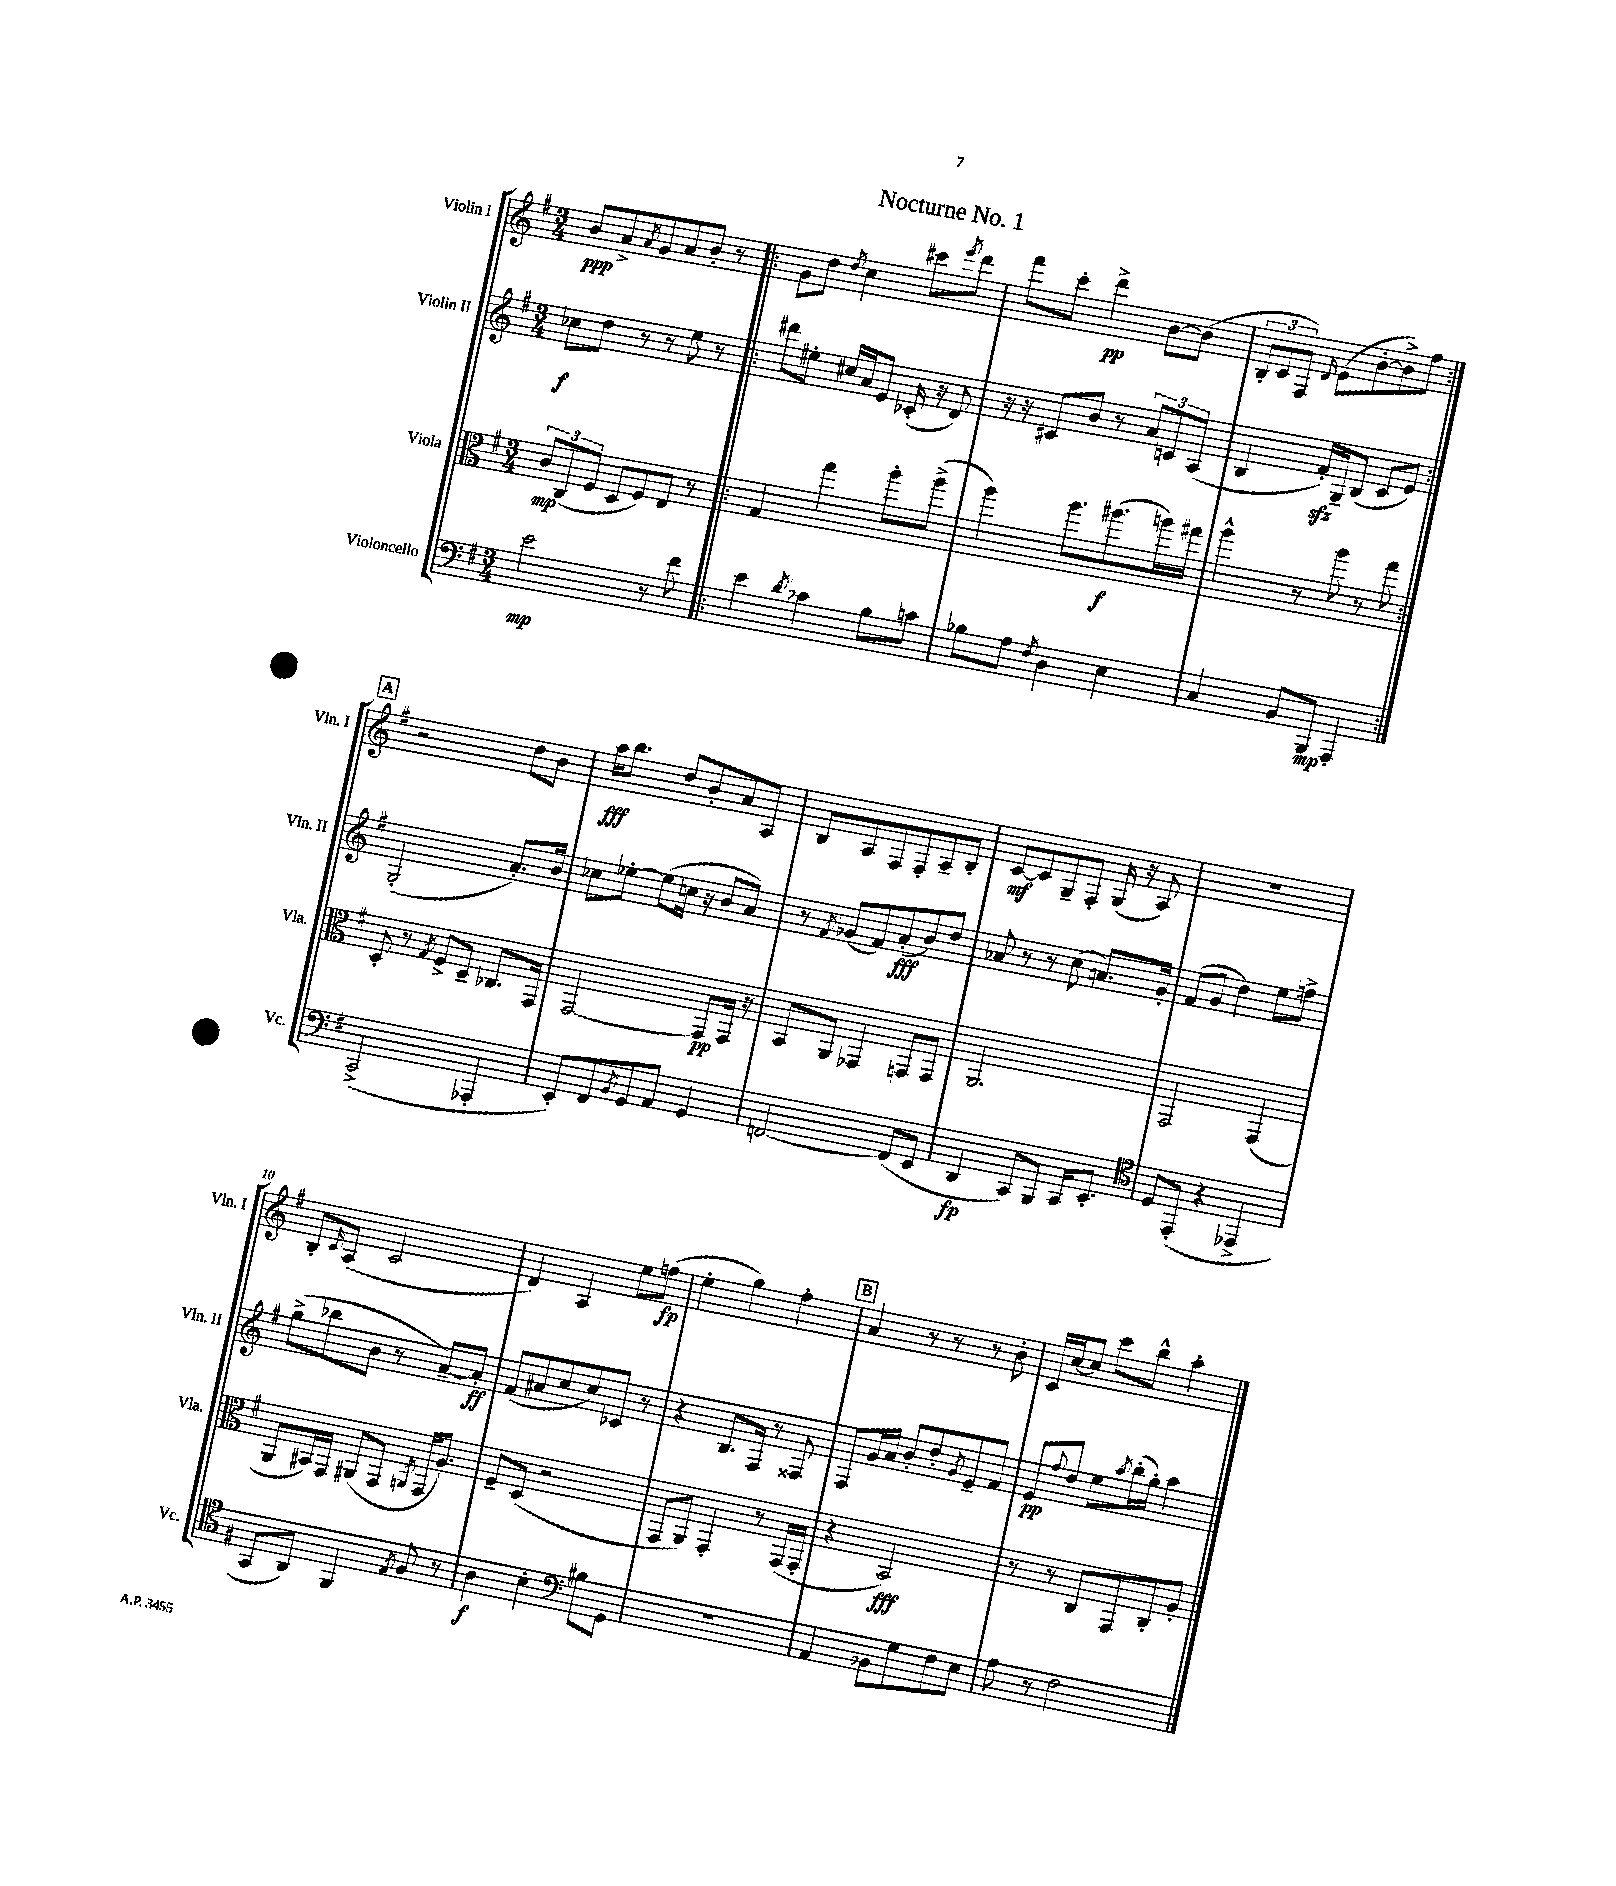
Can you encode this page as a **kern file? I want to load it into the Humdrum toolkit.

**kern	**dynam	**kern	**dynam	**kern	**dynam	**kern	**dynam
*part4	*part4	*part3	*part3	*part2	*part2	*part1	*part1
*staff4	*staff4	*staff3	*staff3	*staff2	*staff2	*staff1	*staff1
*I"Violoncello	*	*I"Viola	*	*I"Violin II	*	*I"Violin I	*
*I'Vc.	*	*I'Vla.	*	*I'Vln. II	*	*I'Vln. I	*
*clefF4	*	*clefC3	*	*clefG2	*	*clefG2	*
*k[f#]	*	*k[f#]	*	*k[f#]	*	*k[f#]	*
*M3/4	*	*M3/4	*	*M3/4	*	*M3/4	*
=1	=1	=1	=1	=1	=1	=1	=1
2e\	mp	12c/L	mp	8cc-X\L	f	8b/L	ppp
.	.	(12C/	.	.	.	.	.
.	.	.	.	8dd\J	.	8a^/	.
.	.	12F#/J	.	.	.	.	.
.	.	.	.	.	.	8qa/	.
.	.	8D/L	.	8r	.	8g/	.
.	.	8F#/)	.	8r	.	8a/	.
8r	.	8E/J	.	8ee\	.	8b'/J	.
8f#\	.	8r	.	8r	.	8r	.
=2!|:	=2!|:	=2!|:	=2!|:	=2!|:	=2!|:	=2!|:	=2!|:
4e\	.	4G/	.	8ddd#X\L	.	8g\L	.
.	.	.	.	8ee#X'\J	.	8dd\J	.
8qd/	.	.	.	.	.	8qdd/	.
4c-X\	.	4gg\	.	16cc#X/LL	.	4cc\	.
.	.	.	.	16a/J	.	.	.
.	.	.	.	8e/J	.	.	.
8B\L	.	8aa'\L	.	(16c-X'/	.	8ccc#X\L	.
.	.	.	.	16r	.	.	.
.	.	.	.	.	.	8qeee/	.
8cn\J	.	(8aa^\J	.	8d/)	.	8ddd\J	.
=3	=3	=3	=3	=3	=3	=3	=3
8B-X\L	.	4aa\)	.	16r	.	8fff#\L	.
.	.	.	.	16r	.	.	.
8A\J	.	.	.	8c#X/L	.	8ccc'\J	.
8qF#/	.	.	.	.	.	.	.
4D\	.	8.aa\L	.	8b/J	.	4ddd^\	pp
.	.	.	.	8r	.	.	.
.	.	(8.aa#X\	f	.	.	.	.
4E\	.	.	.	12a/L	.	[8b\L	.
.	.	.	.	12cn/	.	.	.
.	.	16aan\L)	.	.	.	(8b\J]	.
.	.	.	.	(12A/J	.	.	.
.	.	16gg#X\JJ	.	.	.	.	.
=4	=4	=4	=4	=4	=4	=4	=4
4C/	.	4aa^^\	.	4B/	.	12B'/L	.
.	.	.	.	.	.	12c/	.
.	.	.	.	.	.	12F#/J)	.
.	.	.	.	.	.	16qqd/	.
8BB/L	.	8r	.	16f#zz'/LL)	.	(8e\L	.
.	.	.	.	16G~/J	.	.	.
8BBB/J	mp	8aa\	.	(8B/J	.	[8b'\	.
4AAA'/	.	8r	.	8c/L	.	8b^\])	.
.	.	8gg\	.	8e/J)	.	8ff#\J	.
!!LO:LB:g=z
!!LO:REH:place=s1:t=A
=5:|!	=5:|!	=5:|!	=5:|!	=5:|!	=5:|!	=5:|!	=5:|!
(2CC^/	.	8D'/	.	(2G'/	.	2r	.
.	.	8r	.	.	.	.	.
.	.	8qG/	.	.	.	.	.
.	.	8F#^/L	.	.	.	.	.
.	.	8D~/J	.	.	.	.	.
4AAA-X'/	.	8.C-X/L	.	8.a'/L)	.	8dd\L	.
.	.	.	.	.	.	8b\J	.
.	.	16GG/Jk	.	16b/Jk	.	.	.
=6	=6	=6	=6	=6	=6	=6	=6
8EE'/L)	.	[2GG/	.	8cc-X\L	.	16aa\KL	fff
.	.	.	.	.	.	8.bb\J	.
8FF#/	.	.	.	[8ee-X'\J	.	.	.
8qBB/	.	.	.	.	.	.	.
8GG/	.	.	.	(8ee-\L]	.	8dd/L	.
8AA/J	.	.	.	16ccn\Jk	.	8b'/	.
.	.	.	.	16r	.	.	.
4GG/	.	8GG/L]	pp	8b/L	.	8a/	.
.	.	16GG/Jk	.	8a/J)	.	8A/J	.
.	.	16r	.	.	.	.	.
=7	=7	=7	=7	=7	=7	=7	=7
[2FFn/	.	8BB/L	.	8r	.	8B/L	.
.	.	.	.	8qf#/	.	.	.
.	.	8AA/J	.	(8g-X/L	.	8A/	.
.	.	4GG-X/	.	8f#/)	.	8F#/	.
.	.	.	.	(8a'/	fff	8F#'/	.
(8FF/L]	.	8GGn/L	.	8b/)	.	8A~/	.
8EE/J	.	8GG/J	.	8dd/J	.	8B'/J	.
=8	=8	=8	=8	=8	=8	=8	=8
4DD/	fp	2.AA/	.	8a-X/	.	[8c/L	mf
.	.	.	.	8r	.	8c/]	.
8CC/L)	.	.	.	8r	.	8G~/	.
8BBB/J	.	.	.	(8cc\	.	8F#'/J	.
16CC/KL	.	.	.	8.an/L)	.	(16G/	.
8.EE'/J	.	.	.	.	.	16r	.
.	.	.	.	.	.	8A/)	.
.	.	.	.	16g'/Jk	.	.	.
=9	=9	=9	=9	=9	=9	=9	=9
*clefC4	*	*	*	*	*	*	*
8D/L	.	2GG/	.	(8f#/L	.	2.r	.
(8EE'/J	.	.	.	8g/J	.	.	.
4r	.	.	.	4dd\)	.	.	.
4EE-X^/	.	(4GG/	.	8ee\L	.	.	.
.	.	.	.	8ffn^\J	.	.	.
!!LO:LB:g=z
=10	=10	=10	=10	=10	=10	=10	=10
8GG/L	.	8AA/L	.	(8gg^\L	.	8B'/L	.
.	.	.	.	.	.	16qqc/	.
8AA/J)	.	16BB#X/L)	.	8bb-X\	.	(8A/J	.
.	.	16GG/JJ	.	.	.	.	.
4FF#/	.	(8AA#X/L	.	8b\J	.	2c/	.
.	.	8GG/J	.	8r	.	.	.
8qE/	.	8qAAn/	.	.	.	.	.
8F#/	.	16GG/KL	.	[8a~/L)	.	.	.
.	.	8.A/J)	.	.	.	.	.
8r	.	.	.	8a'/J]	ff	.	.
=11	=11	=11	=11	=11	=11	=11	=11
4A\	f	8F#~/L	.	(8f#/L	.	4d/)	.
.	.	(8D/J	.	8a#X/	.	.	.
4B'\	.	2r	.	8cc/	.	4A/	.
.	.	.	.	8cc/)	.	.	.
*clefF4	*	*	*	*	*	*	*
8B#X\L	.	.	.	8c-X/J	.	8ee\L	.
8GG\J	.	.	.	8r	.	(8ffn\J	fp
=12	=12	=12	=12	=12	=12	=12	=12
2.r	.	8GG/L	.	4r	.	4ee'\	.
.	.	8AA/J)	.	.	.	.	.
.	.	4GG'/	.	8.B/L	.	4gg\)	.
.	.	.	.	16F#/Jk	.	.	.
.	.	8r	.	8r	.	4ff#'\	.
.	.	(16GG/LL	.	8F##X/	.	.	.
.	.	16GG'/JJ	.	.	.	.	.
!!LO:REH:place=s1:t=B
=13	=13	=13	=13	=13	=13	=13	=13
4AA/	.	4r	.	8F#/L	.	4a/	.
.	.	.	.	16g/L	.	.	.
.	.	.	.	16a/JJ	.	.	.
8BB-X\L	.	2BB/)	fff	8b'/L	.	8r	.
8G\	.	.	.	8dd'/	.	8r	.
.	.	.	.	8qg/	.	.	.
8F#\	.	.	.	8e~/	.	8r	.
8E\J	.	.	.	8f#/J	.	8b'\	.
=14	=14	=14	=14	=14	=14	=14	=14
8A\	.	8r	.	8e/L	pp	16c/LL	.
.	.	.	.	.	.	[16cc/J	.
.	.	.	.	8qqff#/	.	.	.
8r	.	8r	.	8dd/J	.	8cc/J]	.
2F#\	.	8C/L	.	8ee\L	.	8ccc\L	.
.	.	.	.	8qaa/	.	.	.
.	.	8GG/	.	(16bb'\L	.	8bb^^\J	.
.	.	.	.	16gg'\JJ)	.	.	.
.	.	8C'/	.	4aa\	.	4aa'\	.
.	.	8A'/J	.	.	.	.	.
==	==	==	==	==	==	==	==
*-	*-	*-	*-	*-	*-	*-	*-
